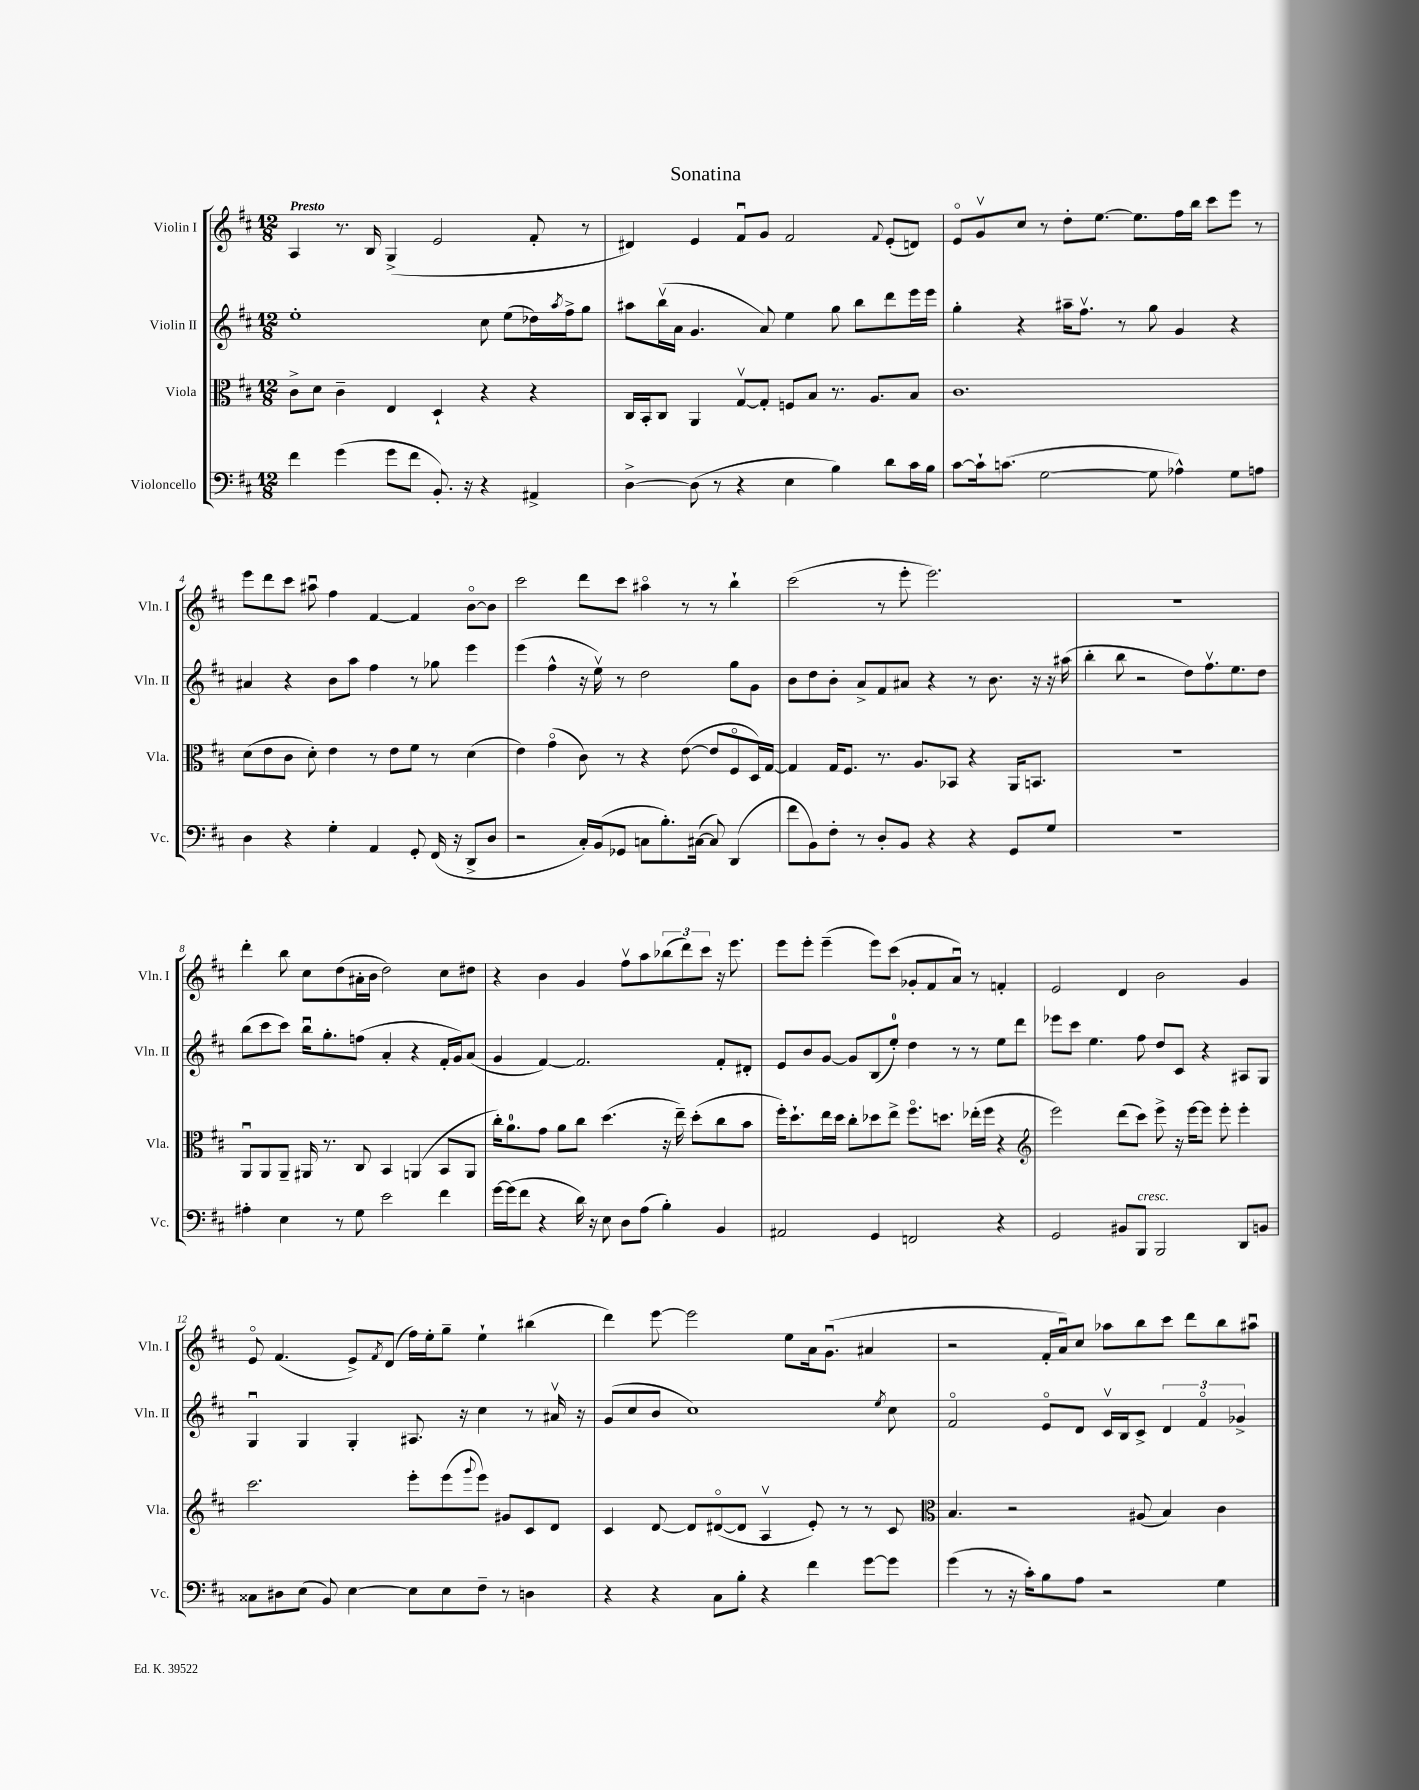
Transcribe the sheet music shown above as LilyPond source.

\header { title = "Sonatina" }
<<
\new StaffGroup <<
\new Staff = "s0" \with { instrumentName = "Violin I" shortInstrumentName = "Vln. I" } {
    \clef treble \key d \major \numericTimeSignature \time 12/8 \tempo "Presto"
    a4 r8. b16 g4->( e'2 fis'8-. r8 |
    dis'4) e'4 fis'8\downbow g'8 fis'2 \appoggiatura { fis'8 } e'8-.( d'8) |
    e'8\flageolet g'8\upbow cis''8 r8 d''8-. e''8.~ e''8. fis''16 b''16 cis'''8 e'''8 r8 |
    e'''8 d'''8 cis'''8 ais''8\downbow fis''4 fis'4~ fis'4 b'8~\flageolet b'8 |
    cis'''2 d'''8 cis'''8 ais''4\flageolet r8 r8 b''4-! |
    cis'''2( r8 e'''8-. e'''2.) |
    R1. |
    d'''4-. b''8 cis''8 d''8( ais'16-. b'16 d''2) cis''8 dis''8 |
    r4 b'4 g'4 fis''8\upbow a''8 \tuplet 3/2 { bes''8( d'''8) cis'''8 } r16 e'''8. |
    e'''8 e'''8-. e'''4--( e'''8) cis'''8( ges'8-. fis'8 a'8\downbow) r8 f'4-. |
    e'2 d'4 b'2 g'4 |
    e'8\flageolet fis'4.( e'8->) \acciaccatura { fis'8 } d'8( fis''16) e''16-. g''8-- e''4-! bis''4( |
    d'''4) e'''8~ e'''2 e''8 a'16 g'8.\downbow( ais'4 |
    r2 fis'16-. a'16\downbow) cis''8 aes''8 b''8 cis'''8 d'''8 b''8 ais''8\downbow \bar "|." |
}
\new Staff = "s1" \with { instrumentName = "Violin II" shortInstrumentName = "Vln. II" } {
    \clef treble \key d \major \numericTimeSignature \time 12/8
    e''1-. cis''8 e''8( des''16) \acciaccatura { a''8 } fis''16-> g''8 |
    ais''8 b''16\upbow( a'16 g'4. a'8) e''4 g''8 b''8 d'''8 e'''16 e'''16 |
    g''4-. r4 ais''16-- fis''8.\upbow r8 g''8 g'4 r4 |
    ais'4 r4 b'8 a''8 fis''4 r8 ges''8 e'''4 |
    e'''4( fis''4-^ r16 e''16\upbow) r8 d''2 g''8 g'8 |
    b'8 d''8 b'8-. a'8-> fis'8 ais'8 r4 r8 b'8. r16 r16 ais''16( |
    b''4-. b''8 r2 d''8) fis''8.\upbow e''8. d''8 |
    b''8( cis'''8 cis'''8) b''16\downbow g''8.-. f''8( a'4-. r4 fis'16-. g'16) a'8( |
    g'4 fis'4~) fis'2. fis'8-. dis'8-. |
    e'8 b'8 g'8~ g'8 b8( e''8-0-.) d''4 r8 r8 e''8 d'''8 |
    ees'''8 cis'''8 e''4. fis''8 d''8 cis'8 r4 ais8 g8 |
    g4\downbow g4 g4-. ais8. r16 cis''4 r8 ais'16\upbow r16 |
    g'8( cis''8 b'8 cis''1) \acciaccatura { e''8 } cis''8 |
    fis'2\flageolet e'8\flageolet d'8 cis'16\upbow b16 cis'8-> \tuplet 3/2 { d'4 fis'4\flageolet ges'4-> } \bar "|." |
}
\new Staff = "s2" \with { instrumentName = "Viola" shortInstrumentName = "Vla." } {
    \clef alto \key d \major \numericTimeSignature \time 12/8
    cis'8-> d'8 cis'4-- e4 d4-! r4 r4 |
    cis16 b,16-. cis8 a,4 g8~\upbow g8-. f8 b8 r8. a8. b8 |
    cis'1. |
    d'8( e'8 cis'8 d'8-.) e'4 r8 e'8 fis'8 r8 d'4( |
    e'4) g'4\flageolet( cis'8) r8 r4 e'8~( e'8 fis8\flageolet d16) g16~ |
    g4 g16 fis8. r8. a8. bes,8 r4 a,16 b,8. |
    R1. |
    a,8\downbow a,8 a,8-- ais,16 r8. cis8 b,4 a,4( b,8 a,8 |
    cis''16-.) a'8.-0 g'8 a'8 cis''8 d''4.( r16 e''16--) d''8-.( cis''8 b'8 |
    fis''16-.) d''8.-! e''16 d''16 cis''8-. des''8 e''8-> fis''8.\flageolet d''8. ees''16-.( fis''16 r4 |
    \clef treble e'''2) d'''8( cis'''8) e'''8-> r16 e'''16~ e'''8 e'''8-. e'''4-. |
    cis'''2. e'''8-. e'''8( \appoggiatura { g'''8 } e'''8) gis'8 cis'8 d'8 |
    cis'4 d'8~ d'8 dis'8~\flageolet( dis'8 a4\upbow e'8-.) r8 r8 cis'8 |
    \clef alto b4. r2 ais8( b4) cis'4 \bar "|." |
}
\new Staff = "s3" \with { instrumentName = "Violoncello" shortInstrumentName = "Vc." } {
    \clef bass \key d \major \numericTimeSignature \time 12/8
    fis'4 g'4( g'8 fis'8 b,8.-.) r16 r4 ais,4-> |
    d4~-> d8( r8 r4 e4 b4) d'8 cis'16 b16 |
    cis'8~ cis'16-! c'8.( g2~ g8 aes4-^) g8 a8 |
    d4 r4 g4-. a,4 g,8-. fis,16( r16 d,8-> d8 |
    r2 cis16-.) b,16( ges,8 c8 b8.-.) cis16~( cis8) d,4( |
    fis'8 b,8) fis8-. r8 d8-. b,8 r4 r4 g,8 g8 |
    R1. |
    ais4-. e4 r8 g8 e'2 fis'4 |
    g'16~ g'16( fis'8 r4 d'16) r16 e8 d8 a8( b4-.) b,4 |
    ais,2 g,4 f,2 r4 |
    g,2 bis,8 b,,8^\markup { \italic "cresc." } b,,2 d,8 b,8 |
    cisis8 dis8 e8( b,8) e4~ e8 e8 fis8-- r8 d4 |
    r4 r4 cis8 b8-. r4 fis'4 g'8~ g'8 |
    g'4( r8 r16 cis'16-.) b8 a8 r2 g4 \bar "|." |
}
>>
>>
